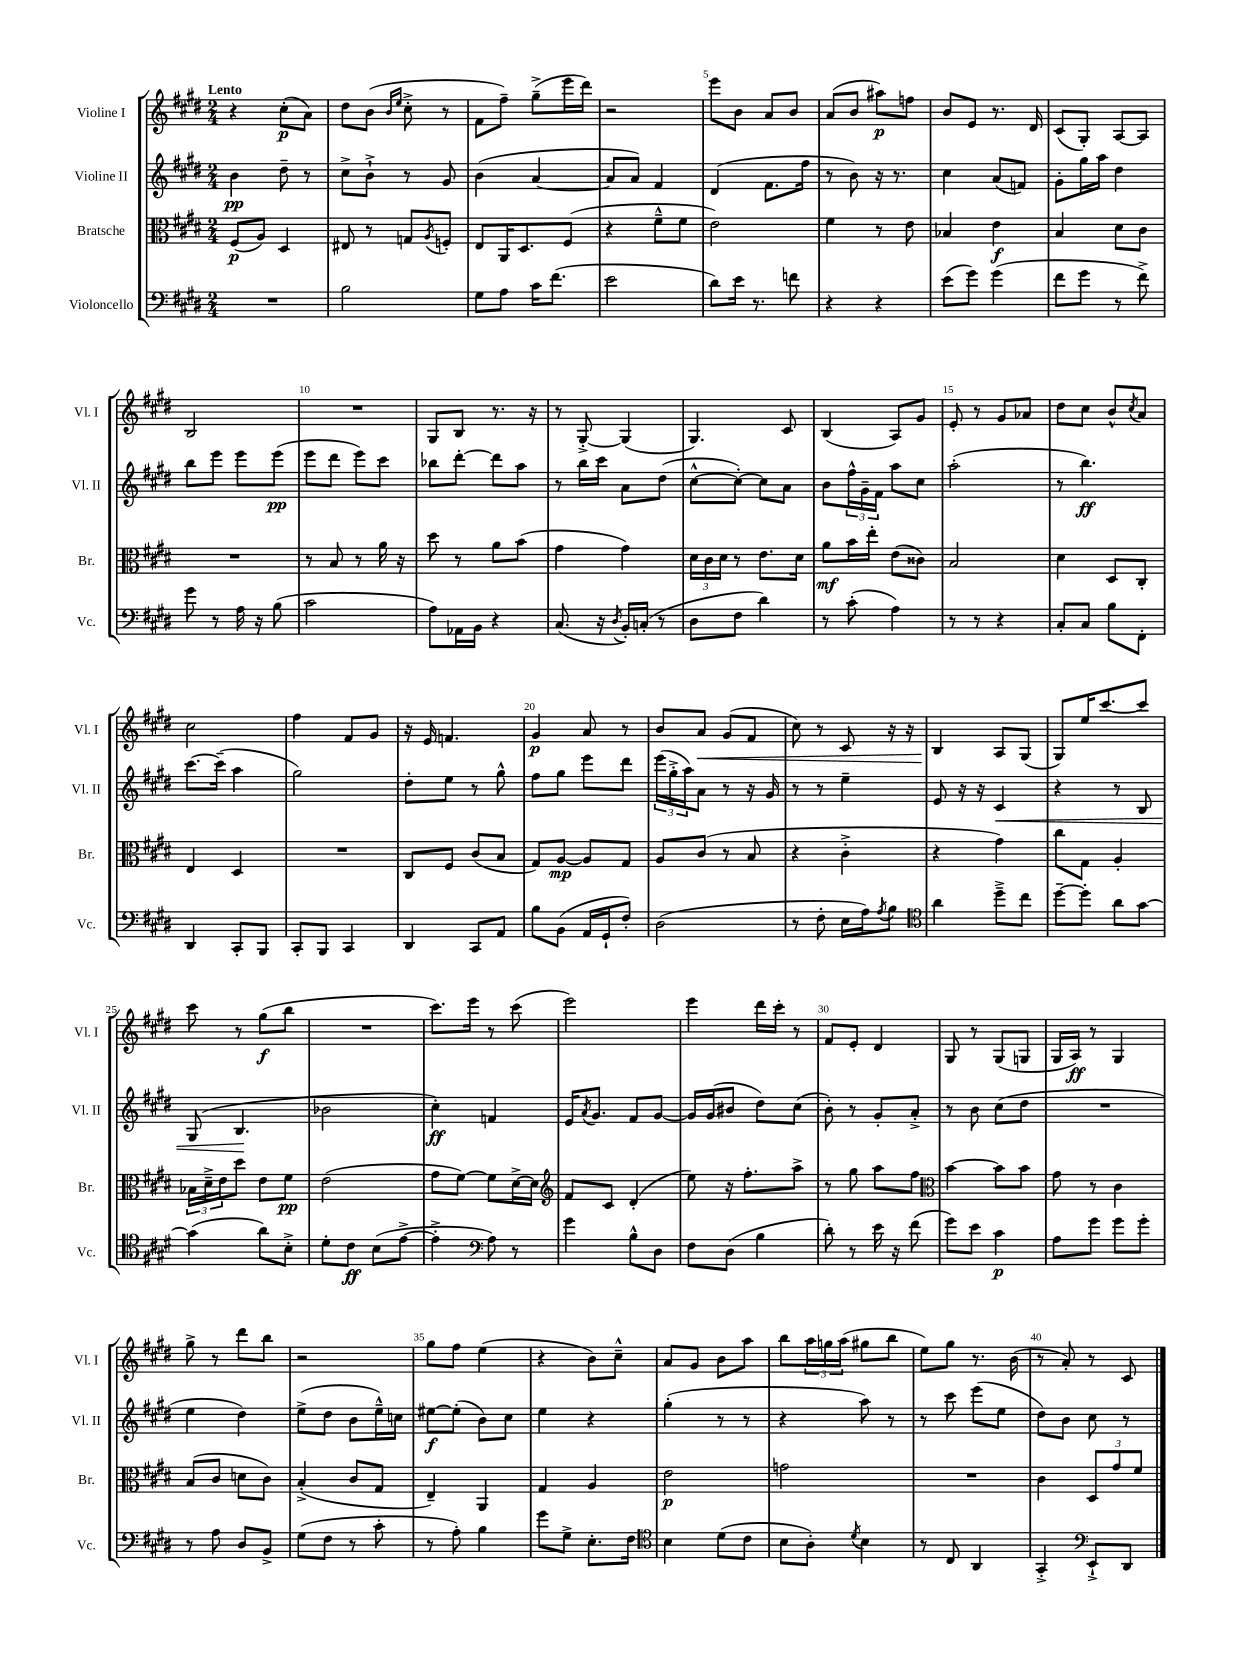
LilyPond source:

<<
\new StaffGroup <<
\new Staff = "s0" \with { instrumentName = "Violine I" shortInstrumentName = "Vl. I" } {
    \clef treble \key e \major \numericTimeSignature \time 2/4 \tempo "Lento"
    r4 cis''8-.\p( a'8) |
    dis''8 b'8( \grace { b'16 e''16 } cis''8-.-> r8 |
    fis'8 fis''8--) gis''8--->( e'''16 dis'''16) |
    r2 |
    e'''8 b'8 a'8 b'8 |
    a'8( b'8 ais''8\p) f''8 |
    b'8 e'8 r8. dis'16 |
    cis'8( gis8-.) a8~ a8 |
    b2 |
    R2 |
    gis8 b8 r8. r16 |
    r8 gis8~-.-> gis4( |
    gis4.) cis'8 |
    b4( a8) gis'8 |
    e'8-. r8 gis'8 aes'8 |
    dis''8 cis''8 b'8-^ \acciaccatura { cis''8 } a'8 |
    cis''2 |
    fis''4 fis'8 gis'8 |
    r16 e'16 f'4. |
    gis'4\p a'8 r8 |
    b'8 a'8\< gis'8( fis'8 |
    cis''8) r8 cis'8 r16 r16 |
    b4\! a8 gis8( |
    gis8) e''16 cis'''8.~ cis'''8 |
    cis'''8 r8 gis''8\f( b''8 |
    R2 |
    cis'''8.) e'''16 r8 cis'''8( |
    e'''2) |
    e'''4 dis'''16 cis'''16-. r8 |
    fis'8 e'8-. dis'4 |
    gis8 r8 gis8( g8 |
    gis16 a16\ff) r8 gis4 |
    gis''8-> r8 dis'''8 b''8 |
    r2 |
    gis''8 fis''8 e''4( |
    r4 b'8) cis''8---^ |
    a'8 gis'8 b'8 a''8 |
    b''8 \tuplet 3/2 { a''16 g''16 a''16( } gis''8 b''8 |
    e''8) gis''8 r8. b'16( |
    r8 a'8-.) r8 cis'8 \bar "|." |
}
\new Staff = "s1" \with { instrumentName = "Violine II" shortInstrumentName = "Vl. II" } {
    \clef treble \key e \major \numericTimeSignature \time 2/4
    b'4\pp dis''8-- r8 |
    cis''8-> b'8-!-> r8 gis'8 |
    b'4( a'4~ |
    a'8 a'8) fis'4 |
    dis'4( fis'8. fis''16 |
    r8 b'8) r16 r8. |
    cis''4 a'8( f'8) |
    gis'8-. gis''16 a''16 dis''4 |
    b''8 e'''8 e'''8 e'''8\pp( |
    e'''8 dis'''8 e'''8) cis'''8 |
    bes''8 dis'''8~-. dis'''8 a''8 |
    r8 b''16 cis'''16 a'8 dis''8( |
    cis''8~-^ cis''8~-.) cis''8 a'8 |
    b'8 \tuplet 3/2 { fis''16-^ gis'16-- fis'16 } a''8 cis''8 |
    a''2-.( |
    r8 b''4.\ff) |
    cis'''8.~ cis'''16--( a''4 |
    gis''2) |
    dis''8-. e''8 r8 gis''8-^ |
    fis''8 gis''8 e'''8 dis'''8 |
    \tuplet 3/2 { e'''16( gis''16-.-> a''16) } a'8 r8 r16 gis'16 |
    r8 r8 e''4-- |
    e'8 r16 r16 cis'4\< |
    r4 r8 b8 |
    gis8( b4.\! |
    bes'2 |
    cis''4-.\ff) f'4 |
    e'16 \acciaccatura { a'8 } gis'8. fis'8 gis'8~ |
    gis'16 gis'16( bis'8 dis''8) cis''8( |
    b'8-.) r8 gis'8-. a'8-.-> |
    r8 b'8 cis''8( dis''8 |
    R2 |
    e''4 dis''4) |
    e''8->( dis''8 b'8 e''16---^) c''16 |
    eis''8~\f eis''8-.( b'8) cis''8 |
    e''4 r4 |
    gis''4-.( r8 r8 |
    r4 a''8) r8 |
    r8 cis'''8 e'''8( e''8 |
    dis''8) b'8 cis''8 r8 \bar "|." |
}
\new Staff = "s2" \with { instrumentName = "Bratsche" shortInstrumentName = "Br." } {
    \clef alto \key e \major \numericTimeSignature \time 2/4
    fis8\p( a8) dis4 |
    eis8 r8 g8 \acciaccatura { a8 } f8-. |
    e8 a,16 dis8. fis8( |
    r4 fis'8---^ fis'8 |
    e'2) |
    fis'4 r8 e'8 |
    bes4 e'4\f |
    b4 dis'8 cis'8 |
    R2 |
    r8 b8 r8 a'16 r16 |
    dis''8 r8 a'8 b'8( |
    gis'4 gis'4) |
    \tuplet 3/2 { dis'16 cis'16 dis'16 } r8 e'8. dis'16 |
    a'8\mf b'16 e''16-. e'8( cisis'8) |
    b2 |
    dis'4 dis8 cis8-. |
    e4 dis4 |
    R2 |
    cis8 fis8 cis'8( b8 |
    gis8) a8~\mp a8 gis8 |
    a8 cis'8( r8 b8 |
    r4 cis'4-.-> |
    r4 gis'4) |
    cis''8 gis8 a4-. |
    \tuplet 3/2 { bes16 dis'16---> e'16 } dis''8 e'8 fis'8\pp |
    e'2( |
    gis'8 fis'8~) fis'8 dis'16~-> dis'16 |
    \clef treble fis'8 cis'8 dis'4-.( |
    e''8) r16 fis''8.-. a''8-> |
    r8 gis''8 a''8 fis''8 |
    \clef alto b'4~ b'8 b'8 |
    gis'8 r8 cis'4 |
    b8( cis'8 d'8 cis'8) |
    b4-.->( cis'8 gis8 |
    e4--) a,4 |
    gis4 a4 |
    e'2\p |
    g'2 |
    R2 |
    cis'4 \tuplet 3/2 { dis8 gis'8 fis'8 } \bar "|." |
}
\new Staff = "s3" \with { instrumentName = "Violoncello" shortInstrumentName = "Vc." } {
    \clef bass \key e \major \numericTimeSignature \time 2/4
    R2 |
    b2 |
    gis8 a8 cis'16 fis'8.( |
    e'2 |
    dis'8) e'16 r8. f'8 |
    r4 r4 |
    e'8( gis'8) gis'4( |
    fis'8 gis'8 r8 fis'8->) |
    gis'8 r8 a16 r16 b8( |
    cis'2 |
    a8) aes,16 b,16 r4 |
    cis8.( r16 \acciaccatura { dis8 } b,16-.) c16-.( r8 |
    dis8 fis8 dis'4) |
    r8 cis'8-.( a4) |
    r8 r8 r4 |
    cis8-. cis8 b8 fis,8-. |
    dis,4 cis,8-. b,,8 |
    cis,8-. b,,8 cis,4 |
    dis,4 cis,8 a,8 |
    b8 b,8( a,16 gis,16-! fis8-.) |
    dis2( |
    r8 fis8-. e16 a16) \acciaccatura { a8 } b8 |
    \clef tenor a'4 dis''8---> cis''8 |
    dis''8~-- dis''8-. a'8 gis'8~ |
    gis'4( a'8) b8-.-> |
    dis'8-. cis'8\ff b8( e'8~-> |
    e'4-.-> \clef bass a8) r8 |
    gis'4 b8-^ dis8 |
    fis8 dis8( b4 |
    dis'8-.) r8 e'16 r16 fis'8( |
    gis'8) e'8 cis'4\p |
    a8 gis'8 gis'8 gis'8-. |
    r8 a8 dis8 b,8-> |
    gis8( fis8 r8 cis'8-. |
    r8 a8-.) b4 |
    gis'8 gis8-> e8.-. fis16 |
    \clef tenor b4 dis'8( cis'8 |
    b8 a8-.) \acciaccatura { dis'8 } b4 |
    r8 cis8 a,4 |
    gis,4-.-> \clef bass e,8-!-> dis,8 \bar "|." |
}
>>
>>
\layout { \context { \Score \override BarNumber.break-visibility = ##(#f #t #t) barNumberVisibility = #(every-nth-bar-number-visible 5) } }
